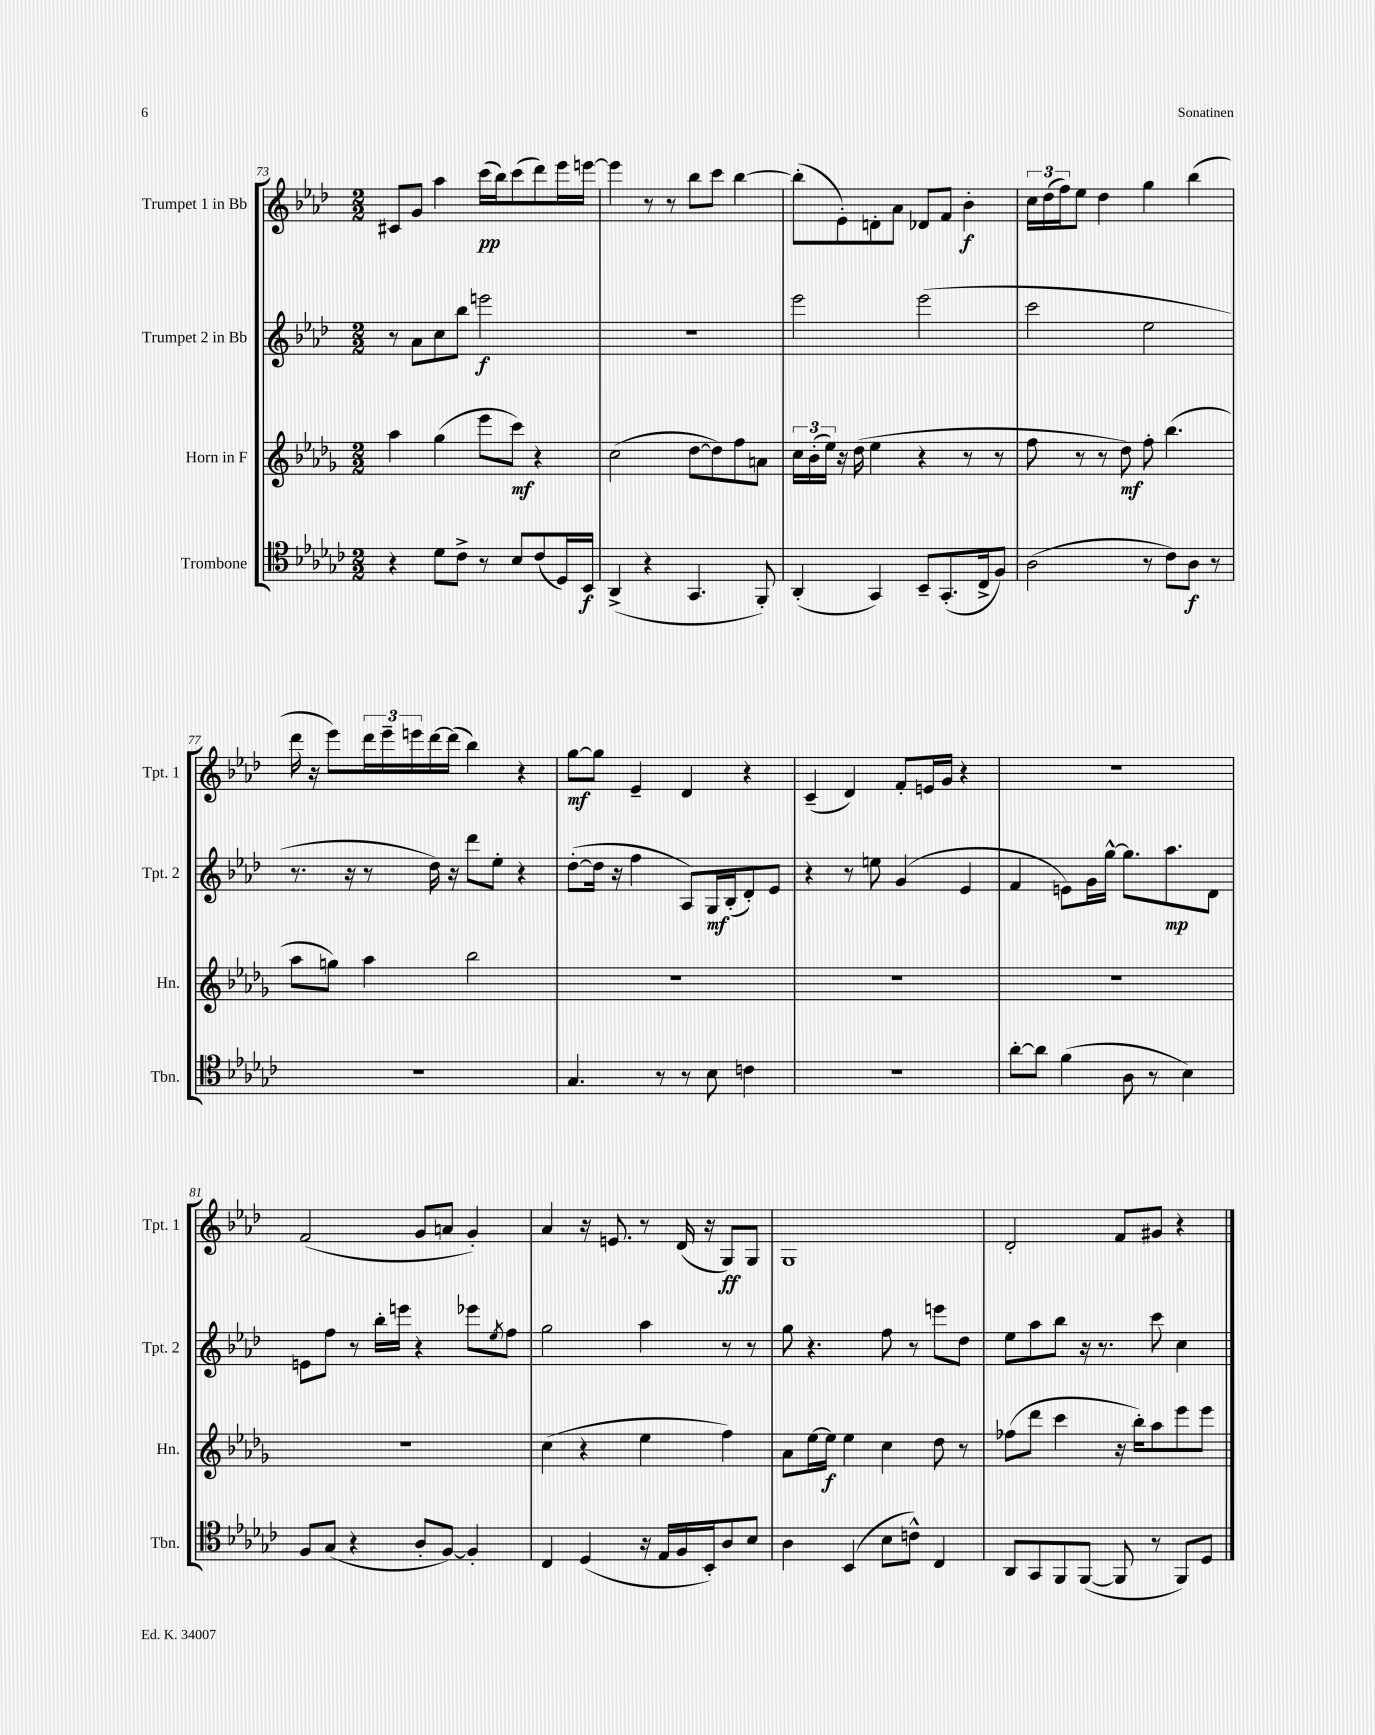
<<
\new StaffGroup <<
\new Staff = "s0" \with { instrumentName = "Trumpet 1 in Bb" shortInstrumentName = "Tpt. 1" } {
    \clef treble \key aes \major \numericTimeSignature \time 2/2
    cis'8 g'8 aes''4 c'''16\pp( bes''16) c'''8( des'''8) ees'''16 e'''16~ |
    e'''4 r8 r8 bes''8 c'''8 bes''4~ |
    bes''8-.( ees'8-.) d'8-. aes'8 des'8 f'8 bes'4-.\f |
    \tuplet 3/2 { c''16 des''16( f''16) } ees''8 des''4 g''4 bes''4( |
    des'''16 r16 ees'''8) \tuplet 3/2 { des'''16 ees'''16-- e'''16 } des'''16~ des'''16( bes''4) r4 |
    g''8~\mf g''8 ees'4-- des'4 r4 |
    c'4--( des'4) f'8-. e'16 g'16 r4 |
    r1 |
    f'2( g'8 a'8 g'4-.) |
    aes'4 r16 e'8. r8 des'16( r16 g8\ff) g8 |
    g1 |
    des'2-. f'8 gis'8 r4 \bar "|." |
}
\new Staff = "s1" \with { instrumentName = "Trumpet 2 in Bb" shortInstrumentName = "Tpt. 2" } {
    \clef treble \key aes \major \numericTimeSignature \time 2/2
    r8 aes'8 c''8 bes''8 e'''2\f |
    r1 |
    ees'''2 ees'''2( |
    c'''2 ees''2 |
    r8. r16 r8 des''16) r16 des'''8 ees''8-. r4 |
    des''8~-.( des''16 r16 f''4 aes8) g16\mf bes16-.( des'8-.) ees'8 |
    r4 r8 e''8 g'4( ees'4 |
    f'4 e'8) g'16 g''16~-^ g''8. aes''8.\mp des'8 |
    e'8 f''8 r8 bes''16-. e'''16 r4 ees'''8 \acciaccatura { ees''8 } f''8 |
    g''2 aes''4 r8 r8 |
    g''8 r4. f''8 r8 e'''8 des''8 |
    ees''8 aes''8 bes''8 r16 r8. c'''8 c''4 \bar "|." |
}
\new Staff = "s2" \with { instrumentName = "Horn in F" shortInstrumentName = "Hn." } {
    \clef treble \key des \major \numericTimeSignature \time 2/2
    aes''4 ges''4( ees'''8 c'''8\mf) r4 |
    c''2( des''8~ des''8) f''8 a'8 |
    \tuplet 3/2 { c''16 bes'16-.( ees''16) } r16 des''16( ees''4 r4 r8 r8 |
    f''8 r8 r8 des''8\mf) f''8-. bes''4.( |
    aes''8 g''8) aes''4 bes''2 |
    R1 |
    R1 |
    R1 |
    R1 |
    c''4( r4 ees''4 f''4) |
    aes'8 ees''16~ ees''16\f ees''4 c''4 des''8 r8 |
    fes''8( des'''8 c'''4 r16 bes''16-.) aes''8 ees'''8 ees'''8 \bar "|." |
}
\new Staff = "s3" \with { instrumentName = "Trombone" shortInstrumentName = "Tbn." } {
    \clef tenor \key ges \major \numericTimeSignature \time 2/2
    r4 des'8 ces'8-> r8 bes8 ces'8( des16) bes,16\f |
    aes,4->( r4 ges,4. f,8-.) |
    aes,4-.( ges,4) bes,8-- ges,8.-.( ces16-> f8) |
    aes2( r8 ces'8) aes8\f r8 |
    R1 |
    ges4. r8 r8 bes8 c'4 |
    R1 |
    aes'8~-. aes'8 f'4( aes8 r8 bes4) |
    f8 ges8( r4 aes8-. f8~) f4-. |
    ces4 des4( r16 ees16 f16 bes,16-.) aes8 bes8 |
    aes4 bes,4( bes8 c'8-^) ces4 |
    aes,8 ges,8 f,8 f,8~( f,8 r8 f,8) des8 \bar "|." |
}
>>
>>
\layout { \context { \Score currentBarNumber = #73 } }
